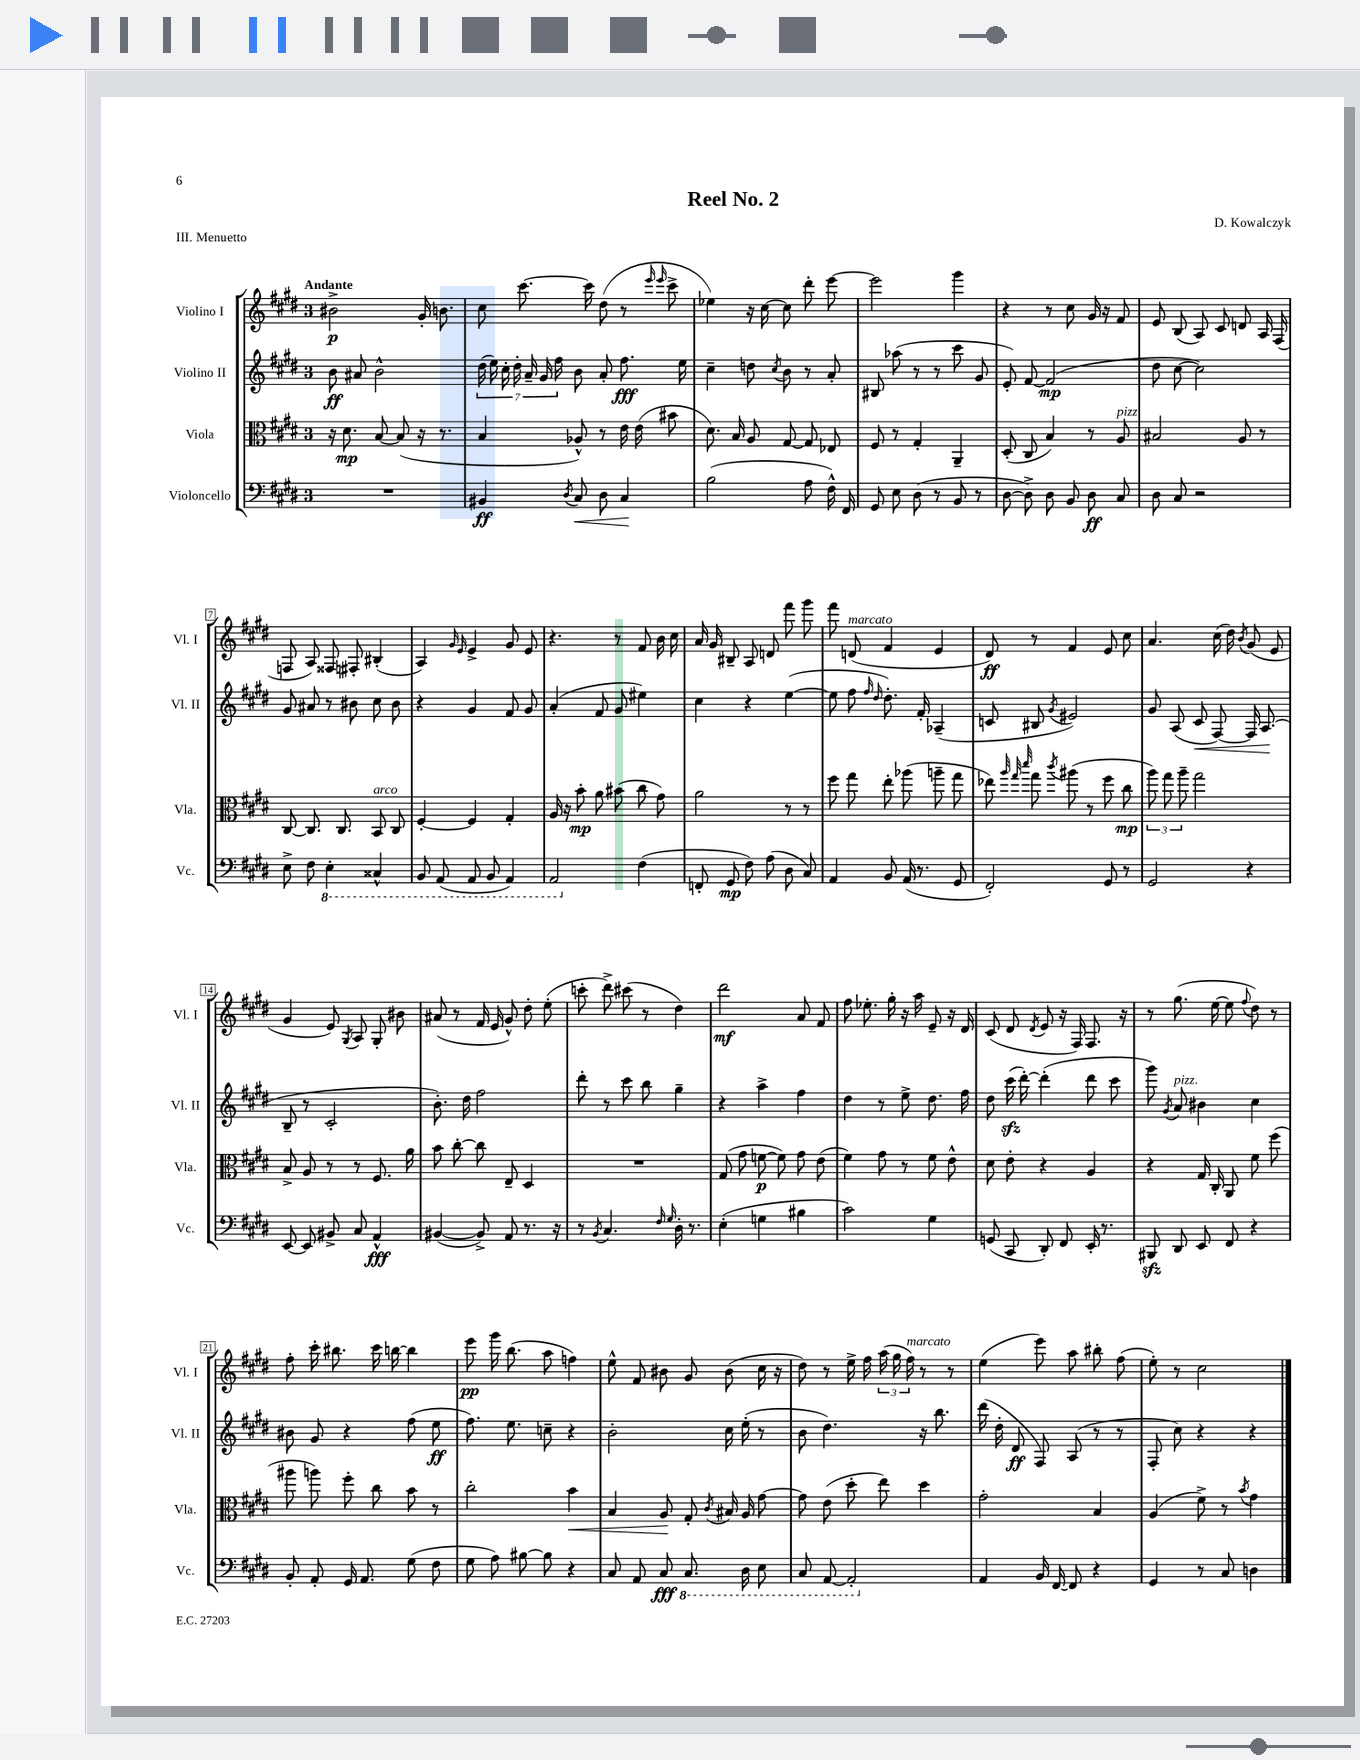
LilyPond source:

\header { title = "Reel No. 2" composer = "D. Kowalczyk" piece = "III. Menuetto" }
<<
\new StaffGroup <<
\new Staff = "s0" \with { instrumentName = "Violino I" shortInstrumentName = "Vl. I" } {
    \clef treble \key e \major \once \override Staff.TimeSignature.style = #'single-digit \time 3/4 \tempo "Andante"
    \autoBeamOff bis'2->\p gis'16-. b'8. |
    cis''8 cis'''8.~ cis'''16 dis''8( r8 \grace { e'''16 e'''16 } cis'''8-> |
    ees''4) r16 cis''16~ cis''8 dis'''8-. e'''8~ |
    e'''2 gis'''4 |
    r4 r8 cis''8 gis'16 r16 fis'8 |
    e'8 b8( a8) cis'8 d'8 a16 fis16( |
    f8 a8) fisis8 fis8-. bis4-.( |
    a4) \grace { gis'16 e'16 } e'4-> gis'8 e'8 |
    r4. r8 fis'8 b'16 cis''16 |
    a'16 gis'16 bis8-- a8 d'8 fis'''8 gis'''8 |
    fis'''8 d'8^\markup { \italic "marcato" }( fis'4 e'4 |
    dis'8\ff) r8 fis'4 e'8 cis''8 |
    a'4. cis''16( dis''16) \acciaccatura { b'8 } gis'8( e'8 |
    gis'4 e'8) \acciaccatura { gis8 } a8 gis8-. bis'8 |
    ais'8( r8 fis'16 e'16 gis'8-^) dis''8-. e''8-.( |
    c'''8-. dis'''8->) cis'''8( r8 dis''4) |
    dis'''2\mf a'8 fis'8 |
    fis''8 ees''8.-. gis''16-. r16 a''16 e'8-- r16 dis'16 |
    cis'8( dis'8 \acciaccatura { dis'8 } e'8 r16 fis16) fis8. r16 |
    r8 gis''8.( e''16~ e''8 \appoggiatura { fis''8 } dis''8) r8 |
    fis''8-. cis'''16-. bis''8. cis'''16 b''16~ b''4 |
    e'''8\pp gis'''16 b''8.( a''8 f''4) |
    e''8-^ fis'8 bis'8 gis'8 bis'8( cis''16 r16 |
    dis''8) r8 e''16-> fis''16 \tuplet 3/2 { a''16( gis''16 fis''16^\markup { \italic "marcato" }) } r8 r8 |
    e''4( e'''8) a''8 bis''8-. fis''8( |
    e''8-.) r8 cis''2 \bar "|." |
}
\new Staff = "s1" \with { instrumentName = "Violino II" shortInstrumentName = "Vl. II" } {
    \clef treble \key e \major \once \override Staff.TimeSignature.style = #'single-digit \time 3/4
    \autoBeamOff b'8\ff ais'8 b'2-^ |
    \tuplet 7/4 { dis''16( e''16) cis''16-. dis''16-. a'16-- gis'16 fis''16 } b'8 a'8-. fis''8.\fff e''16 |
    cis''4-- d''8 \acciaccatura { cis''8 } b'8 r8 a'8-. |
    bis8 aes''8( r8 r8 cis'''8 gis'8 |
    e'8-.) fis'8~ fis'2\mp( |
    dis''8 cis''8~ cis''2) |
    gis'8 ais'8 r8 bis'8 cis''8 bis'8 |
    r4 gis'4 fis'8 gis'8 |
    a'4-.( fis'8 gis'8 eis''4) |
    cis''4 r4 e''4~( |
    e''8 fis''8 \grace { fis''16 dis''16 } dis''8.-.) fis'16-. aes4--( |
    c'8 bis8 \acciaccatura { gis'8 } eis'2) |
    gis'8 a8( cis'8\< fis8~) fis16 a8.\!( |
    b8-- r8 cis'2-. |
    b'8.-.) dis''16 fis''2 |
    dis'''8-. r8 cis'''8 b''8 gis''4-- |
    r4 a''4-> fis''4 |
    dis''4 r8 e''8-> dis''8. fis''16 |
    dis''8 cis'''16\sfz( dis'''16~-.) dis'''4-.( dis'''8 cis'''8 |
    gis'''8) \acciaccatura { gis'8 } a'8^\markup { \italic "pizz." } bis'4 cis''4 |
    bis'8 gis'8 r4 fis''8( e''8\ff |
    fis''8.) e''8. c''8-- r4 |
    b'2-. cis''16 e''16-.( r8 |
    b'8 dis''4.) r16 b''8. |
    dis'''16( dis''16-. dis'8\ff fis8) a8( r8 r8 |
    fis8-. cis''8) r4 r4 \bar "|." |
}
\new Staff = "s2" \with { instrumentName = "Viola" shortInstrumentName = "Vla." } {
    \clef alto \key e \major \once \override Staff.TimeSignature.style = #'single-digit \time 3/4
    \autoBeamOff r16 dis'8.\mp b8~ b8( r16 r8. |
    b4 aes8-^) r8 e'16 e'16( bis'8 |
    dis'8.) b16 a8 gis8~ gis8 ees8 |
    fis8 r8 gis4-. a,4-- |
    dis8-.( cis8 b4) r8 a8^\markup { \italic "pizz." } |
    bis2 a8 r8 |
    cis8~ cis8. cis8. b,8^\markup { \italic "arco" } cis8 |
    fis4~-. fis4 gis4-. |
    a16 r16 b'8-.\mp a'8 bis'8( cis''8 gis'8) |
    a'2 r8 r8 |
    fis''8 gis''8 e''8-. aes''8( a''8-- gis''8 |
    ees''8) \grace { a''32 gis''32 dis'''32 } gis''8 \acciaccatura { cis'''8 } ais''8( r8 fis''8 cis''8\mp |
    \tuplet 3/2 { a''8) gis''8 a''8-- } gis''2 |
    b8-> a8 r8 r8 fis8. a'16 |
    b'8 cis''8~-. cis''8 e8-- dis4 |
    R2. |
    gis8( gis'8 f'8~\p f'8) gis'8 e'8( |
    fis'4) gis'8 r8 fis'8 e'8-^ |
    dis'8 e'8-. r4 a4 |
    r4 gis16 cis16-. a,8 fis'8 fis''8( |
    ais''8 a''8) fis''8-. cis''8 b'8 r8 |
    cis''2-. b'4\< |
    b4 a8\! gis8-. \acciaccatura { cis'8 } bis16 a16 gis'8~ |
    gis'8 e'8( dis''8-. e''8) dis''4 |
    gis'2-. b4 |
    a4( fis'8->) r8 \acciaccatura { b'8 } gis'4 \bar "|." |
}
\new Staff = "s3" \with { instrumentName = "Violoncello" shortInstrumentName = "Vc." } {
    \clef bass \key e \major \once \override Staff.TimeSignature.style = #'single-digit \time 3/4
    \autoBeamOff R2. |
    bis,4\ff \acciaccatura { dis8 } cis8\< dis8 cis4\! |
    b2( a8 fis16-^) fis,16 |
    gis,8 e8 dis8( r8 b,8 r8 |
    dis8~ dis8->) dis8 b,8 dis8\ff cis8 |
    dis8 cis8 r2 |
    e8-> fis8 \ottava #-1 e,4-. cisis,4-^ |
    b,,8 a,,8( a,,8 b,,8 a,,4) |
    a,,2 \ottava #0 fis4( |
    f,8-. gis,8\mp fis8) a8( dis8 cis8) |
    a,4 b,8 a,16( r8. gis,8 |
    fis,2-.) gis,8 r8 |
    gis,2 r4 |
    e,8~ e,8 bis,8-> cis8 a,4-^\fff |
    bis,4~( bis,8->) a,8 r8. r16 |
    r8 \acciaccatura { b,8 } cis4. \grace { fis16 gis16 } dis16-. r8. |
    e4-.( g4 bis4 |
    cis'2) gis4 |
    g,8( cis,8 dis,8-.) fis,8 e,16-. r8. |
    bis,,8\sfz dis,8 e,8 fis,8 r4 |
    b,8-. a,8-. gis,16 a,8. gis8( fis8 |
    gis8 a8) bis8~ bis8 r4 |
    cis8 a,8 cis8\fff \ottava #-1 cis,8. dis,16 e,8 |
    cis,8 a,,8~ a,,2-. \ottava #0 |
    a,4 b,16 fis,16~ fis,8 r4 |
    gis,4 r8 cis8 d4 \bar "|." |
}
>>
>>
\layout { \context { \Score \override BarNumber.stencil = #(make-stencil-boxer 0.1 0.3 ly:text-interface::print) } }
